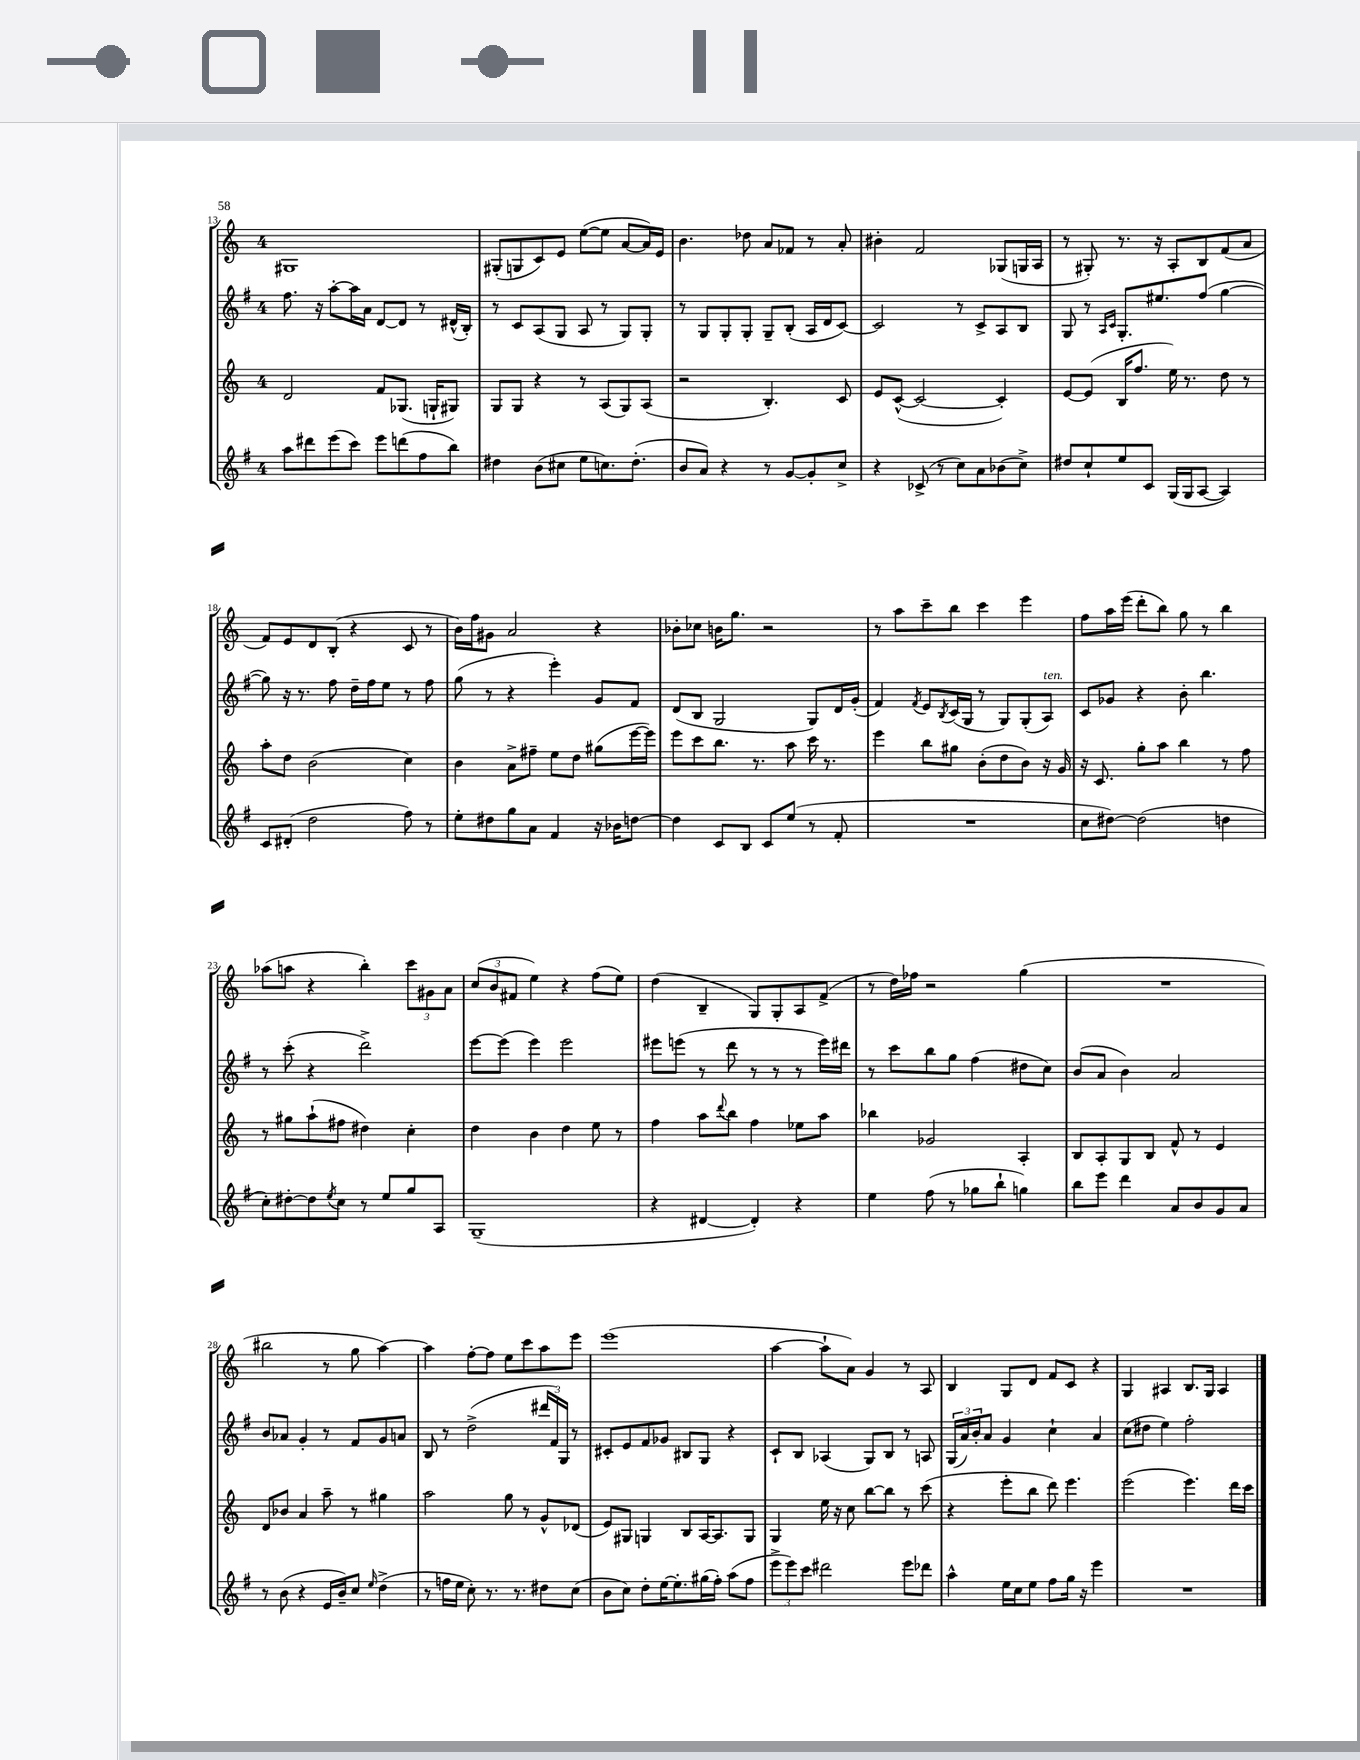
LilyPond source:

<<
\new StaffGroup <<
\new Staff = "s0" {
    \clef treble \key c \major \once \override Staff.TimeSignature.style = #'single-digit \time 4/4
    gis1 |
    gis8-.( g8 c'8) e'8 e''8~( e''8 a'8~ a'16) e'16 |
    b'4. des''8 a'8 fes'8 r8 a'8-. |
    bis'4-. f'2 ges8( g16 a16 |
    r8 gis8-.) r8. r16 a8-. b8 f'8( a'8 |
    f'8) e'8 d'8 b8-.( r4 c'8 r8 |
    b'16) f''16 gis'8 a'2 r4 |
    bes'8-. ces''8 b'16 g''8. r2 |
    r8 a''8 c'''8-- b''8 c'''4 e'''4 |
    f''8 a''16 e'''16( d'''8-. b''8) g''8 r8 b''4 |
    aes''8( a''8 r4 b''4-.) \tuplet 3/2 { c'''8 gis'8 a'8 } |
    \tuplet 3/2 { c''8( b'8 fis'8 } e''4) r4 f''8( e''8) |
    d''4( b4-- g8) g8-. a8 f'8->( |
    r8 d''16) fes''16 r2 g''4( |
    R1 |
    bis''2 r8 g''8 a''4~) |
    a''4 f''8~-. f''8 e''8 c'''8 a''8 e'''8 |
    e'''1( |
    a''4~ a''8-! a'8) g'4 r8 a8 |
    b4 g8 d'8 f'8 c'8 r4 |
    g4 ais4 b8. g16 ais4 \bar "|." |
}
\new Staff = "s1" {
    \clef treble \key g \major \once \override Staff.TimeSignature.style = #'single-digit \time 4/4
    fis''8. r16 a''8~-. a''16 a'16 d'8~ d'8 r8 dis'16-^( b16-.) |
    r8 c'8 a8( g8 a8 r8 g8) g8-. |
    r8 g8 g8-. g8-. g8-- b8-.( a16 d'16 c'8~) |
    c'2 r8 c'8-> a8 b8 |
    g8 r8 \grace { a16 c'16 } g8.-. eis''8. fis''8( g''4~ |
    g''8) r16 r8. fis''8 d''16-- fis''16 e''8 r8 fis''8 |
    g''8( r8 r4 e'''4-.) g'8 fis'8 |
    d'8( b8 g2 g8) d'16 g'16-.( |
    fis'4) \acciaccatura { fis'8 } e'8 \acciaccatura { b8 } c'16( g16 r8 g8) g8-.( a8^\markup { \italic "ten." }) |
    c'8 ges'8 r4 b'8-. b''4. |
    r8 c'''8-.( r4 d'''2->) |
    e'''8~ e'''8( e'''4) e'''2 |
    eis'''8 e'''8( r8 d'''8 r8 r8 r8 e'''16) dis'''16 |
    r8 c'''8 b''8 g''8 fis''4( dis''8 c''8) |
    b'8( a'8 b'4) a'2 |
    b'8 aes'8 g'4-. r8 fis'8 g'8 a'8 |
    b8 r8 d''2->( \tuplet 3/2 { dis'''16 fis'16) g16 } r8 |
    cis'8-. e'8 fis'8 ges'8 bis8 g8 r4 |
    c'8-! b8 aes4( g8) b8 r8 a8 |
    \tuplet 3/2 { g16( a'16) b'16-. } a'8 g'4 c''4-! a'4 |
    c''8( dis''8 e''4) fis''2-. \bar "|." |
}
\new Staff = "s2" {
    \clef treble \key c \major \once \override Staff.TimeSignature.style = #'single-digit \time 4/4
    d'2 f'8 ges8.( g16-! gis8) |
    g8 g8 r4 r8 a8( g8) a8( |
    r2 b4.-.) c'8 |
    e'8 c'8~-^( c'2~ c'4-.) |
    e'8~ e'8( b16 f''8. e''16) r8. d''8 r8 |
    a''8-. d''8 b'2( c''4) |
    b'4 a'8-> fis''8-- e''8 d''8 gis''8( e'''16~ e'''16) |
    e'''8 c'''8 b''8. r8. a''8 c'''16 r8. |
    e'''4 b''8 gis''8 b'8-.( d''8 b'8) r16 g'16 |
    r16 c'8. g''8-. a''8 b''4 r8 f''8 |
    r8 gis''8 a''8-!( fis''8 dis''4) c''4-. |
    d''4 b'4 d''4 e''8 r8 |
    f''4 a''8 \appoggiatura { d'''8 } b''8 f''4 ees''8 a''8 |
    bes''4 ges'2 a4-. |
    b8 a8-. g8 b8 f'8-^ r8 e'4 |
    d'8 bes'8 a'4 a''8-- r8 gis''4 |
    a''2 g''8 r8 g'8-^ des'8( |
    e'8) gis8 g4 b8 a16~ a8. g8 |
    g4 e''16 r16 c''8 b''8~ b''8 r8 c'''8( |
    r4 e'''8-. b''8 d'''8) e'''4. |
    e'''2( e'''4.) d'''16 c'''16 \bar "|." |
}
\new Staff = "s3" {
    \clef treble \key g \major \once \override Staff.TimeSignature.style = #'single-digit \time 4/4
    a''8 dis'''8 e'''8( c'''8) e'''8 d'''8( fis''8 b''8) |
    dis''4 b'8( cis''8 e''8 c''8.) dis''8.-.( |
    b'8 a'8) r4 r8 g'8~ g'8-. c''8-> |
    r4 ces'8->( r8 c''8) a'8 bes'8( c''8->) |
    dis''8 c''8-! e''8 c'8 g16( g16 a8~ a4) |
    c'8 dis'8-.( d''2 fis''8) r8 |
    e''8-. dis''8 g''8 a'8 fis'4 r16 bes'16 d''8~ |
    d''4 c'8 b8 c'8 e''8( r8 fis'8-. |
    R1 |
    c''8 dis''8~) dis''2( d''4 |
    c''8-.) dis''8~-. dis''8 \acciaccatura { e''8 } c''8 r8 e''8 g''8 a8 |
    g1--( |
    r4 dis'4~ dis'4-.) r4 |
    e''4 fis''8( r8 ges''8 b''8-! g''4) |
    b''8 e'''8 d'''4 a'8 b'8 g'8 a'8 |
    r8 b'8( r4 e'16 b'16--) c''8 \grace { e''16 } d''4->( |
    r8 f''16 e''16 c''8-.) r8. r8. dis''8 c''8( |
    b'8 c''8) d''8-. e''16~ e''8.-. gis''16( fis''16-.) a''8( fis''8 |
    \tuplet 3/2 { e'''8-> e'''8) c'''8 } dis'''2 e'''8 des'''8 |
    a''4-^ e''16 c''16 e''8 fis''8 g''16 r16 e'''4 |
    R1 \bar "|." |
}
>>
>>
\layout { \context { \Score currentBarNumber = #13 } }
